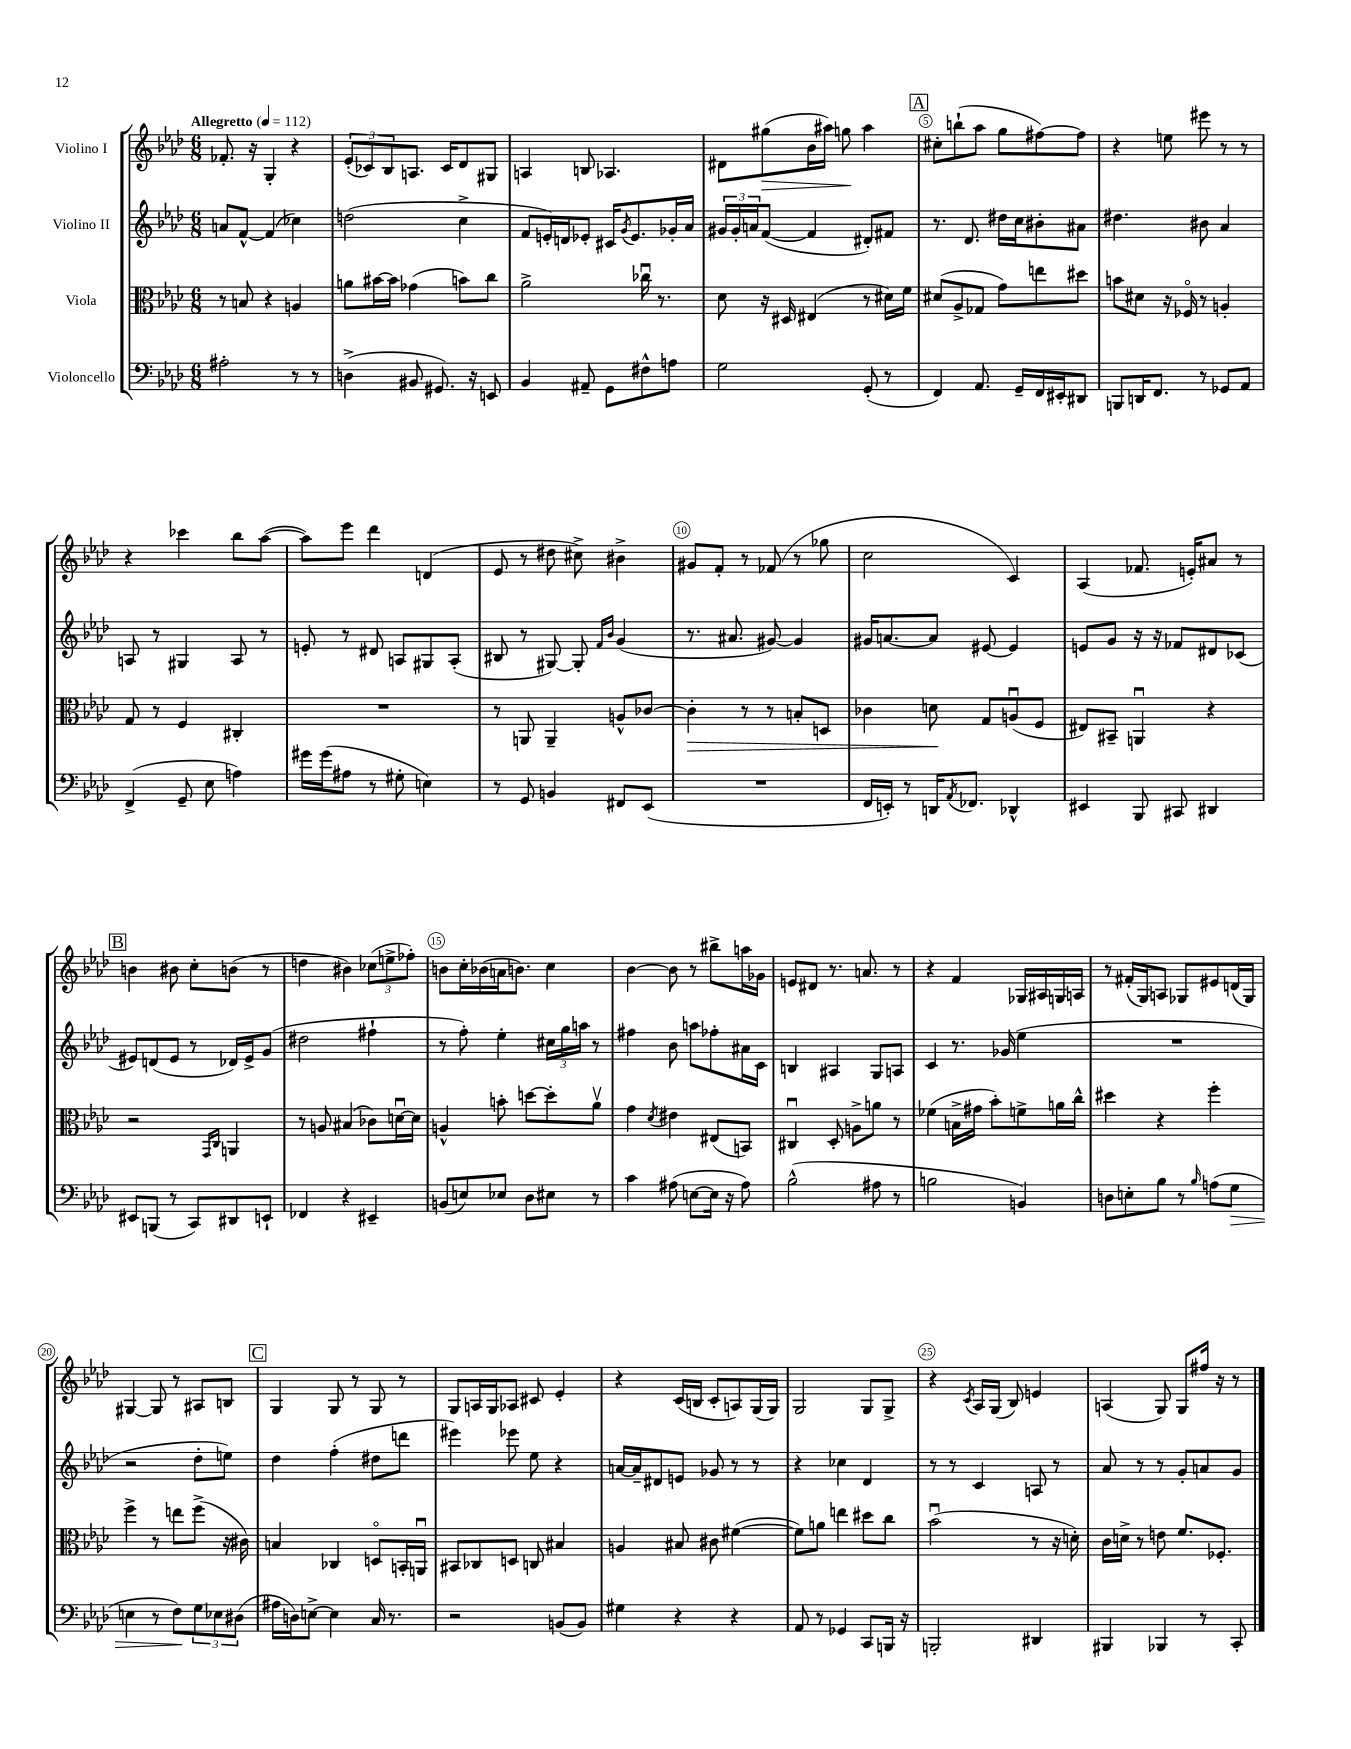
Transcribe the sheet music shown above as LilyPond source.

<<
\new StaffGroup <<
\new Staff = "s0" \with { instrumentName = "Violino I" } {
    \clef treble \key aes \major \numericTimeSignature \time 6/8 \tempo "Allegretto" 4 = 112
    fes'8.-. r16 g4-. r4 |
    \tuplet 3/2 { ees'8-.( ces'8) bes8 } a8. ces'16 des'8 gis8 |
    a4 b8 aes4. |
    dis'8 gis''8\>( bes'16 ais''16) g''8\! ais''4 |
    \mark \markup { \box "A" } cis''8-. b''8-!( aes''8 g''8 fis''8~) fis''8 |
    r4 e''8 eis'''8 r8 r8 |
    r4 ces'''4 bes''8 aes''8~( |
    aes''8) ees'''8 des'''4 d'4( |
    ees'8 r8 dis''8 cis''8->) bis'4-> |
    gis'8 f'8-. r8 fes'8( r8 ges''8 |
    c''2 c'4) |
    aes4( fes'8. e'16-.) ais'8 r8 |
    \mark \markup { \box "B" } b'4 bis'8 c''8-. b'8( r8 |
    d''4 bis'4) \tuplet 3/2 { ces''8( e''8-> fes''8-.) } |
    b'8 c''16-. bes'16( a'16 b'8.) c''4 |
    bes'4~ bes'8 r8 bis''8-> a''16 ges'16 |
    e'8 dis'8 r8. a'8. r8 |
    r4 f'4 ges16 ais16 g16 a16 |
    r8 fis'16-.( g16) a8 ges8 eis'8 d'16( ges16) |
    gis4~ gis8 r8 ais8 b8 |
    \mark \markup { \box "C" } g4 g8 r8 g8 r8 |
    g8 a16 g16 aes8 cis'8 ees'4-. |
    r4 c'16( b16 c'8-. a8) g16( g16) |
    g2 g8 g8-> |
    r4 \acciaccatura { c'8 } aes16 g16( bes8) e'4 |
    a4( g8) g8 fis''16 r16 r8 \bar "|." |
}
\new Staff = "s1" \with { instrumentName = "Violino II" } {
    \clef treble \key aes \major \numericTimeSignature \time 6/8
    a'8 f'8~-^ f'4( ces''4) |
    d''2( c''4-> |
    f'8 e'16-.) d'16 ees'8-. cis'16 \acciaccatura { g'8 } ees'8. ges'16-. aes'16 |
    \tuplet 3/2 { gis'16 gis'16-. a'16 } f'8~( f'4 dis'8-.) fis'8 |
    \mark \markup { \box "A" } r8. des'8. dis''16 c''16 bis'8-. ais'8 |
    dis''4. bis'8 aes'4 |
    a8 r8 gis4 a8 r8 |
    e'8-. r8 dis'8 a8 gis8 a8-.( |
    bis8 r8 gis8~) gis8-. \grace { f'16 bes'16 } g'4( |
    r8. ais'8. gis'8~) gis'4 |
    gis'16 a'8.~ a'8 eis'8~ eis'4 |
    e'8 g'8 r16 r16 fes'8 dis'8 ces'8( |
    \mark \markup { \box "B" } eis'8) d'8( eis'8 r8 des'16) eis'16-> g'8( |
    dis''2 fis''4-! |
    r8 f''8-.) ees''4-. \tuplet 3/2 { cis''16 g''16 a''16 } r8 |
    fis''4 bes'8 a''8 fes''8-. ais'16 c'16 |
    b4 ais4 g8 a8 |
    c'4 r8. ges'16( ees''4 |
    R2. |
    r2 des''8-. e''8) |
    \mark \markup { \box "C" } des''4 f''4-.( dis''8 d'''8 |
    eis'''4) ees'''8 ees''8 r4 |
    a'16~ a'16-- dis'8 e'8 ges'8 r8 r8 |
    r4 ces''4 des'4 |
    r8 r8 c'4 a8 r8 |
    aes'8 r8 r8 g'8-. a'8 g'8 \bar "|." |
}
\new Staff = "s2" \with { instrumentName = "Viola" } {
    \clef alto \key aes \major \numericTimeSignature \time 6/8
    r8 b8 r4 a4 |
    a'8 bis'16~ bis'16 ges'4( b'8) c''8 |
    aes'2-> ces''16\downbow r8. |
    des'8 r16 dis16 eis4( r8 dis'16) f'16 |
    \mark \markup { \box "A" } dis'8( aes8-> ges8 g'8) e''8 dis''8 |
    b'8 dis'8 r16 fes16\flageolet r8 a4-. |
    g8 r8 f4 cis4-. |
    R2. |
    r8 a,8 a,4-- a8-^ ces'8~ |
    ces'4-.\> r8 r8 b8-. d8 |
    ces'4 d'8\! g8 a8\downbow( f8 |
    eis8) bis,8-- a,4\downbow r4 |
    \mark \markup { \box "B" } r2 \grace { g,16 c16 } a,4 |
    r8 a8 bis4( ces'8) d'16~\downbow d'16 |
    a4-^ b'8-. d''8~ d''8-. aes'8\upbow |
    g'4 \acciaccatura { des'8 } eis'4 eis8( b,8) |
    cis4\downbow des8-. a8-> a'8 r8 |
    fes'4( b16-> gis'16 bes'8-.) f'8-> a'16 c''16-^ |
    dis''4 r4 f''4-. |
    f''4-> r8 e''8 f''8->( r16 cis'16) |
    \mark \markup { \box "C" } b4 ces4 d8\flageolet b,16-. a,16\downbow |
    bis,8 ces8 d8 c8 bis4 |
    a4 bis8 cis'8 fis'4~( |
    fis'8) a'8 e''4 dis''8 c''8 |
    bes'2\downbow( r8 r16 d'16-.) |
    c'16 d'16-> r8 e'8 f'8. fes8.-. \bar "|." |
}
\new Staff = "s3" \with { instrumentName = "Violoncello" } {
    \clef bass \key aes \major \numericTimeSignature \time 6/8
    ais2-. r8 r8 |
    d4->( bis,8 gis,8.) r16 e,8 |
    bes,4 ais,8-- g,8 fis8-^ a8 |
    g2 g,8-.( r8 |
    \mark \markup { \box "A" } f,4) aes,8. g,16-- f,16 eis,16-. dis,8 |
    b,,8 d,16 f,8. r8 ges,8 aes,8 |
    f,4->( g,8-- ees8 a4) |
    gis'16 gis'16( ais8 r8 gis8-. e4) |
    r8 g,8 b,4 fis,8 ees,8( |
    R2. |
    f,16 e,16-.) r8 d,16 \acciaccatura { aes,8 } fes,8. des,4-^ |
    eis,4 bes,,8 cis,8 dis,4 |
    \mark \markup { \box "B" } eis,8 b,,8( r8 c,8) dis,8 e,8-! |
    fes,4 r4 eis,4-- |
    b,8( e8) ees8 des8 eis8 r8 |
    c'4 ais8( e8~ e16 r16 ais8) |
    bes2-^( ais8 r8 |
    b2 b,4) |
    d8 e8-. bes8 r8 \grace { bes16 } a8( g8\> |
    e4 r8 f8\!) \tuplet 3/2 { g8 ees8 dis8( } |
    \mark \markup { \box "C" } ais16 d16) e8~-> e4 c16 r8. |
    r2 b,8( b,8) |
    gis4 r4 r4 |
    aes,8 r8 ges,4 c,8 b,,16 r16 |
    b,,2-. dis,4 |
    bis,,4 bes,,4 r8 c,8-. \bar "|." |
}
>>
>>
\layout { \context { \Score \override BarNumber.break-visibility = ##(#f #t #t) barNumberVisibility = #(every-nth-bar-number-visible 5) \override BarNumber.stencil = #(make-stencil-circler 0.1 0.3 ly:text-interface::print) } }
